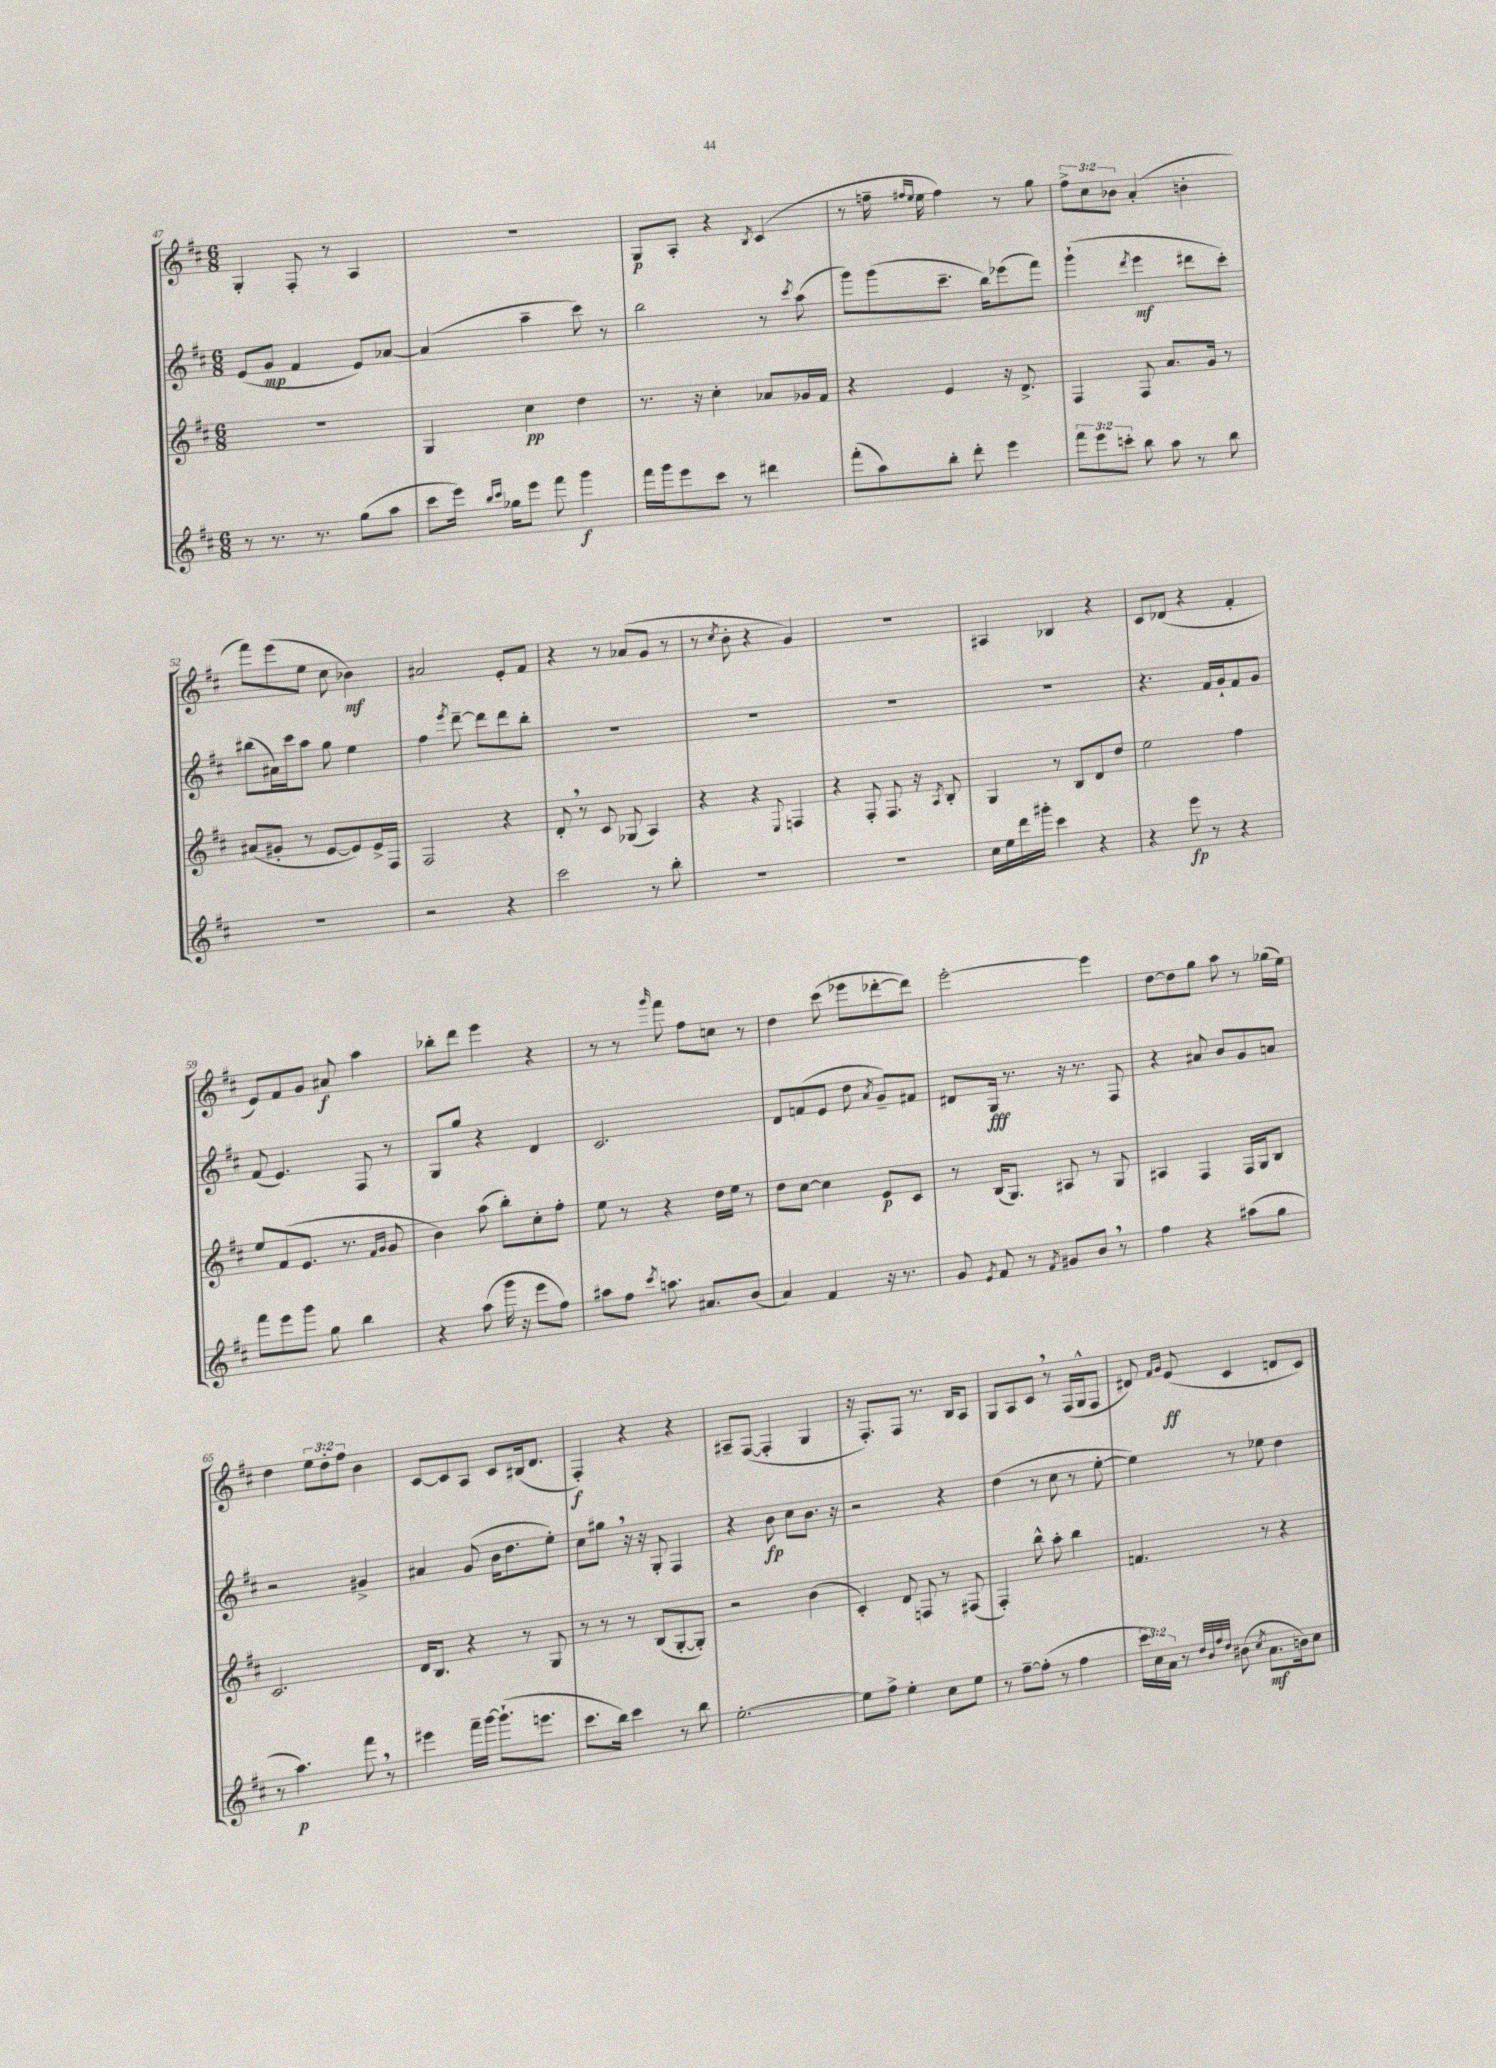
<<
\new StaffGroup <<
\new Staff = "s0" {
    \clef treble \key d \major \numericTimeSignature \time 6/8 \override Staff.TupletNumber.text = #tuplet-number::calc-fraction-text
    \autoBeamOff g4-. fis8-. r8 a4 |
    R2. |
    g8[\p a8]-. r4 \acciaccatura { b8 } cis'4( |
    r8 f''16-- \grace { fis''16[ e''16] } e''16 fis''4) r8 g''8 |
    \tuplet 3/2 { fis''8[-> cis''8 bes'8] } a'4-.( b'4-. |
    fis'''8[) e'''8( e''8] cis''8 bes'4\mf) |
    ais'2 e'8[-. fis'8] |
    r4 r8 aes'8[( g'8] r8 |
    r8 \acciaccatura { cis''8 } b'8-. r4 g'4) |
    R2. |
    ais4 bes4 r4 |
    cis'8[ des'8]( r4 fis'4-. |
    e'8[) fis'8 g'8] ais'8\f a''4 |
    bes''8[-. d'''8] e'''4 r4 |
    r8 r8 \grace { g'''16 } fis'''8 fis''8[ c''8] r8 |
    d''4 cis'''8( ees'''8[ des'''8~-. des'''8]) |
    e'''2~-. e'''4 |
    d''8[~ d''8 g''8] a''8 r8 ges''16[( e''16]) |
    d''4 \tuplet 3/2 { e''8[ d''8-. fis''8] } b'4 |
    cis'8[~ cis'8 a8] cis'8[ bis16( d'8.] |
    fis4-.\f) r4 r4 |
    ais8[-- fis8]~( fis4-. g4 |
    r16 fis8.[-.) fis8] r8. b16[ a8] |
    g8[ a8 cis'8] \breathe r8 fis16[( g16-^ fis8] |
    dis'8) \grace { fis'16[ g'16] } e'8\ff( cis'4 d'8[ cis'8]) \bar "|." |
}
\new Staff = "s1" {
    \clef treble \key d \major \numericTimeSignature \time 6/8
    \autoBeamOff e'8[( g'8]\mp fis'4 e'8[) aes'8]~ |
    aes'4( a''4-- cis'''8) r8 |
    b''2 r8 \acciaccatura { cis'''8 } a''8( |
    g'''8[) g'''8( cis'''8.]-- b''16[) ees'''8( fis'''8]) |
    g'''4-!( \acciaccatura { d'''8 } e'''4\mf dis'''8[ cis'''8]-.) |
    bis''8[( ais'16) cis'''16 a''8] g''8 e''4 |
    fis''4 \acciaccatura { e'''8 } d'''8~-- d'''8[ d'''8 b''8]-. |
    R2. |
    R2. |
    R2. |
    R2. |
    r4. fis'16[ g'16-! fis'8 g'8] |
    fis'8( e'4.) fis8 r8 |
    g8[ g''8] r4 d'4 |
    cis'2. |
    d'8[ f'8( e'8] d''8 \acciaccatura { a'8 } g'8[--) fis'8] |
    dis'8[ g16]\fff r8. r16 r8. fis8 |
    r4 ais'8 b'8[ g'8 a'8] |
    r2 gis'4-> |
    ais'4 g'8( b'16[ d''8. e''8]-.) |
    cis''8[ gis''8] \breathe r16 r16 g8-. fis4 |
    r4 b'8\fp cis''8[ b'8.] r16 |
    r2 r4 |
    d''4( r8 cis''8 r8 e''8~-. |
    e''4) r8 ees''8 d''4 \bar "|." |
}
\new Staff = "s2" {
    \clef treble \key d \major \numericTimeSignature \time 6/8
    \autoBeamOff R2. |
    g4 cis''4\pp d''4 |
    r8. r16 cis''4-. aes'8[ ges'16 fis'16] |
    r4 e'4 r16 d'8.-> |
    fis4 fis8 a'8.[ g'16] r8 |
    ais'8[( gis'8]-. r8 e'8[~ e'8) e'16-> fis16] |
    fis2 r4 |
    d'8-. \breathe r8 cis'8 ges8( a4) |
    r4 r4 \appoggiatura { e8 } f4 |
    r4 fis8-. fis8. r16 \acciaccatura { a8 } b8-. |
    g4 r8 b8[ d'8 d''8] |
    e''2 fis''4 |
    e''8[ fis'8( e'8.] r8. \grace { fis'16[ g'16] } g'8 |
    b'4) a''8( b''8[-.) cis''8-. fis''8]-. |
    e''8 r8 r4 d''16[ e''16] r8 |
    d''8[ cis''8]~ cis''4 e'8[\p cis'8] |
    r8 b16[( g8.]) ais8 r8 g8 |
    ais4 fis4 fis16[ g16 b8] |
    cis'2. |
    d'16[ b8.] r4 r8 g8 |
    r8 r8 r8 b8[( g8~-. g8]-.) |
    r2 b'4( |
    cis'4-.) d'8 f8 r8 fis8( |
    fis4-.) b''8-^ a''8-. b''4 |
    f'4. r8 r4 \bar "|." |
}
\new Staff = "s3" {
    \clef treble \key d \major \numericTimeSignature \time 6/8 \override Staff.TupletNumber.text = #tuplet-number::calc-fraction-text
    \autoBeamOff r8 r8. r8. g''8[( a''8] |
    cis'''8[ e'''16]) \grace { b''16[ cis'''16] } ges''16[ e'''8] fis'''8 g'''4\f |
    fis'''16[ g'''16 e'''8 cis'''8] r8 dis'''4 |
    fis'''8[-.( a''8) b''8]-. d'''8-. e'''4 |
    \tuplet 3/2 { fis'''8[ e'''8 c'''8]-. } b''8 a''8 r8 b''8 |
    R2. |
    r2 r4 |
    cis'''2 r8 b''8-. |
    R2. |
    R2. |
    cis''16[ e''16 d'''16 gis'''16]-. cis'''4 r4 |
    r4 e'''8\fp r8 r4 |
    fis'''8[ e'''8 g'''8] g''8 b''4 |
    r4 a''8( g'''16 r16 e'''8[ fis''8]) |
    ais''8[ fis''8] \acciaccatura { cis'''8 } a''8. ais'8.[ b'8]( |
    a'4) fis'4 r16 r8. |
    g'8 \acciaccatura { e'8 } fis'8 r8 \acciaccatura { fis'8 } gis'8[ b'8] \breathe r8 |
    fis''4 r4 ais''8[( g''8] |
    r8 a''4.\p) fis'''8 \breathe r8 |
    eis'''4 fis'''16[-- g'''16]~ g'''8.[-!( e'''8.] |
    cis'''8.[ b''16]) cis'''4 r8 b''8 |
    e''2.~-. |
    e''8[ fis''8]-> e''4-. cis''8[ e''8] |
    r8 fis''8[~-- fis''8]-.( r8 fis''4 |
    \tuplet 3/2 { cis'''16[ cis''16) a'16] } r8 \grace { d''32[ b'32 fis''32 d''32] } bis'8( \acciaccatura { cis''8 } a'8.[\mf b'16) cis''8] \bar "|." |
}
>>
>>
\layout { \context { \Score currentBarNumber = #47 } }
